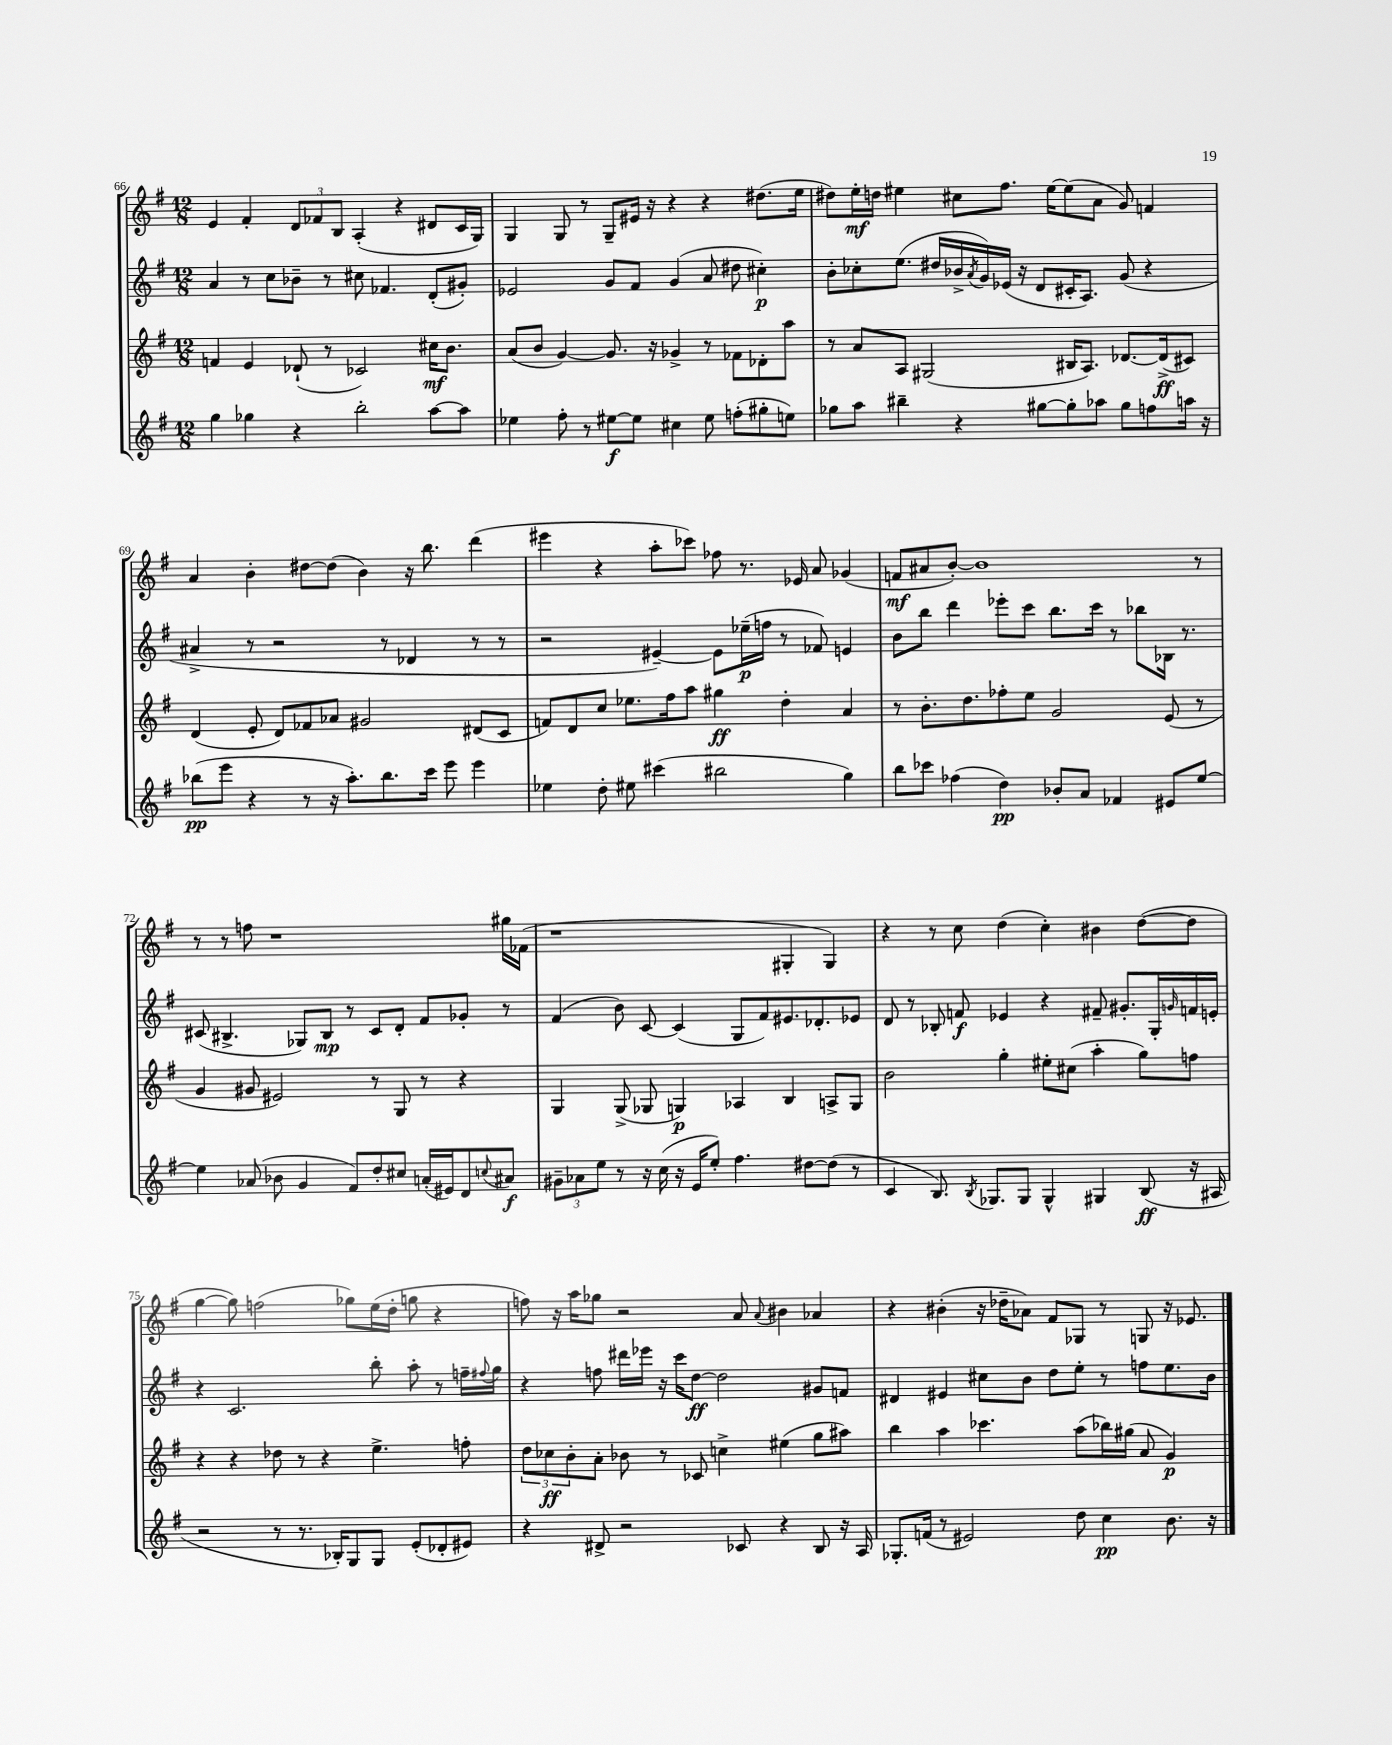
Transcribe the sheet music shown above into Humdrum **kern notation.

**kern	**kern	**kern	**kern
*staff4	*staff3	*staff2	*staff1
*clefG2	*clefG2	*clefG2	*clefG2
*k[f#]	*k[f#]	*k[f#]	*k[f#]
*M12/8	*M12/8	*M12/8	*M12/8
4gg	4f	4a	4e
4gg-	4e	8r	4f#'
.	.	8cc	.
4r	(8d-`	8b-~	12d
.	.	.	12f-
.	8r	8r	.
.	.	.	12B
2bb'	2c-)	8cc#	(4A'
.	.	4.f-	.
.	.	.	4r
[8aa	16cc#	(8d'	8d#
.	8.b	.	.
8aa]	.	8g#')	16c
.	.	.	16G)
=	=	=	=
4ee-	(8a	2e-	4G
.	8b	.	.
8ff#'	[4g)	.	8G
8r	.	.	8r
[8ee#	8.g]	8g	8G~
8ee#]	.	8f#	16e#
.	16r	.	16r
4cc#	4g-^	(4g	4r
8ee#	8r	8a	4r
(8ff'	8f-	8dd#	.
8gg#'	8d-'	4cc#')	(8.dd#
8ee)	8aa	.	.
.	.	.	16ee
=	=	=	=
8gg-	8r	8b'	8dd#)
8aa	8a	8cc-'	16ee'
.	.	.	16dd
4bb#~	8A	(8.ee	4ee#
.	(2G#	.	.
.	.	16dd#	.
4r	.	16b-^	8cc#
.	.	8qa	.
.	.	16g)	.
.	.	(16e-	8.ff#
.	.	16r	.
[8gg#	.	8d	.
.	.	.	[16ee#
8gg#']	16B#	16c#'	(8ee#]
.	8.A)	8.A)	.
8aa-	.	.	8a
8gg#	[8.d-	(8g	8g)
8ff	.	4r	4f
.	(16d-^]	.	.
16aa	8c#)	.	.
16r	.	.	.
=	=	=	=
(8bb-	(4d	4a#^	4a
8eee	.	.	.
4r	8e'	8r	4b'
.	8d)	2r	.
8r	8f-	.	[8dd#
16r	8a-	.	(8dd#]
8.aa')	.	.	.
.	2g#	.	4b)
8.bb-	.	8r	.
.	.	4d-	16r
16ccc	.	.	8.bb
8eee	.	.	.
4eee	(8d#	8r	(4ddd
.	8c	8r	.
=	=	=	=
4ee-	8f)	2r	4eee#
.	8d	.	.
8dd'	8cc	.	4r
8ee#	8.ee-	.	.
(4ccc#	.	[4e#~)	8aa'
.	16ff#	.	.
.	8aa	.	8ccc-)
2bb#	4gg#	8e#]	8ff-
.	.	(16ee-~	8.r
.	.	16ff	.
.	4dd'	8r	.
.	.	.	16e-
.	.	8f-)	8a
4gg)	4a	4e	(4g-
=	=	=	=
8bb	8r	8b	8f
8ccc-	8.b'	8bb	8a#
(4ff-	.	4ddd	[8b')
.	8.dd	.	.
.	.	.	1b]
4dd)	8ff-'	8eee-'	.
.	8ee	8ccc	.
8b-'	2g	8.bb	.
8a	.	.	.
.	.	16ccc	.
4f-	.	8r	.
.	.	8bb-	.
8e#	(8e	16B-	.
.	.	8.r	.
[8ee	8r	.	8r
=	=	=	=
4ee]	4g	(8c#	8r
.	.	4.B#^	8r
(8a-	8g#	.	8ff
8b-	2e#)	.	1r
4g	.	8G-)	.
.	.	8B#	.
8f#)	.	8r	.
8dd'	8r	8c#	.
8cc#	8G	8d'	.
(16a'	8r	8f#	.
16e#)	.	.	.
8d	4r	8g-'	.
8qqcc	.	.	.
8a#	.	8r	16gg#
.	.	.	(16f-
=	=	=	=
12g#~	4G	(4f#	1r
12a-	.	.	.
12ee	.	.	.
8r	(8G^	8b)	.
16r	8G-	[8c	.
(16cc	.	.	.
16r	4G)	(4c]	.
16e	.	.	.
8ee')	.	.	.
4.ff#	4A-	8G	.
.	.	8f#)	.
.	4B	8.e#	4G#'
[8dd#	.	.	.
.	.	8.d-'	.
(8dd#]	8A^	.	4G#)
8r	8G	8e-	.
=	=	=	=
4c	2b	8d	4r
.	.	8r	.
8.B)	.	8B-'	8r
.	.	8f	8cc
8qB	.	.	.
8.G-	.	.	.
.	4gg'	4e-	(4dd
8G-	.	.	.
4G-^^	8ee#'	4r	4cc')
.	(8cc#	.	.
4G#	4aa'	8f#~	4b#
.	.	8.g#'	.
(8B	8gg)	.	([8dd
.	.	16G'	.
.	.	16qqg	.
16r	8ff	16f	8dd]
16A#	.	16e'	.
=	=	=	=
2r	4r	4r	[4gg
.	4r	2.c	8gg])
.	.	.	(2ff
8r	8dd-	.	.
8.r	8r	.	.
.	4r	.	.
16B-')	.	.	.
8G	.	.	8gg-)
8G	4.ee^	8bb'	(16ee
.	.	.	16dd'
(8e'	.	8aa'	8gg
8d-'	.	8r	4r
8e#)	8ff'	16ff~	.
.	.	8qqff#	.
.	.	16gg	.
=	=	=	=
4r	12dd	4r	8ff)
.	12cc-	.	.
.	.	.	16r
.	12b'	.	.
.	.	.	16aa
8d#^	8a'	8ff	8gg-
2r	8b-	16ddd#	2r
.	.	16eee-	.
.	8r	16r	.
.	.	16ccc	.
.	8c-	[8dd	.
.	4cc^	2dd]	.
8c-	.	.	8a
.	.	.	8qqa
4r	(4ee#	.	4b#
8B	8gg	8g#	4a-
16r	8aa#)	8f	.
16A	.	.	.
=	=	=	=
8.G-'	4bb	4d#	4r
(16f	.	.	.
8r	4aa	4e#	(4b#'
2e#)	.	.	.
.	4.ccc-	8cc#	16r
.	.	.	16dd-~
.	.	8b	8a-)
.	.	8dd	8f#
8dd	(8aa	8ee'	8G-
4cc	16bb-)	8r	8r
.	(16gg#	.	.
.	8a	8ff	8G
8.b	4g)	8.ee	16r
.	.	.	8.e-
16r	.	16b	.
==	==	==	==
*-	*-	*-	*-
